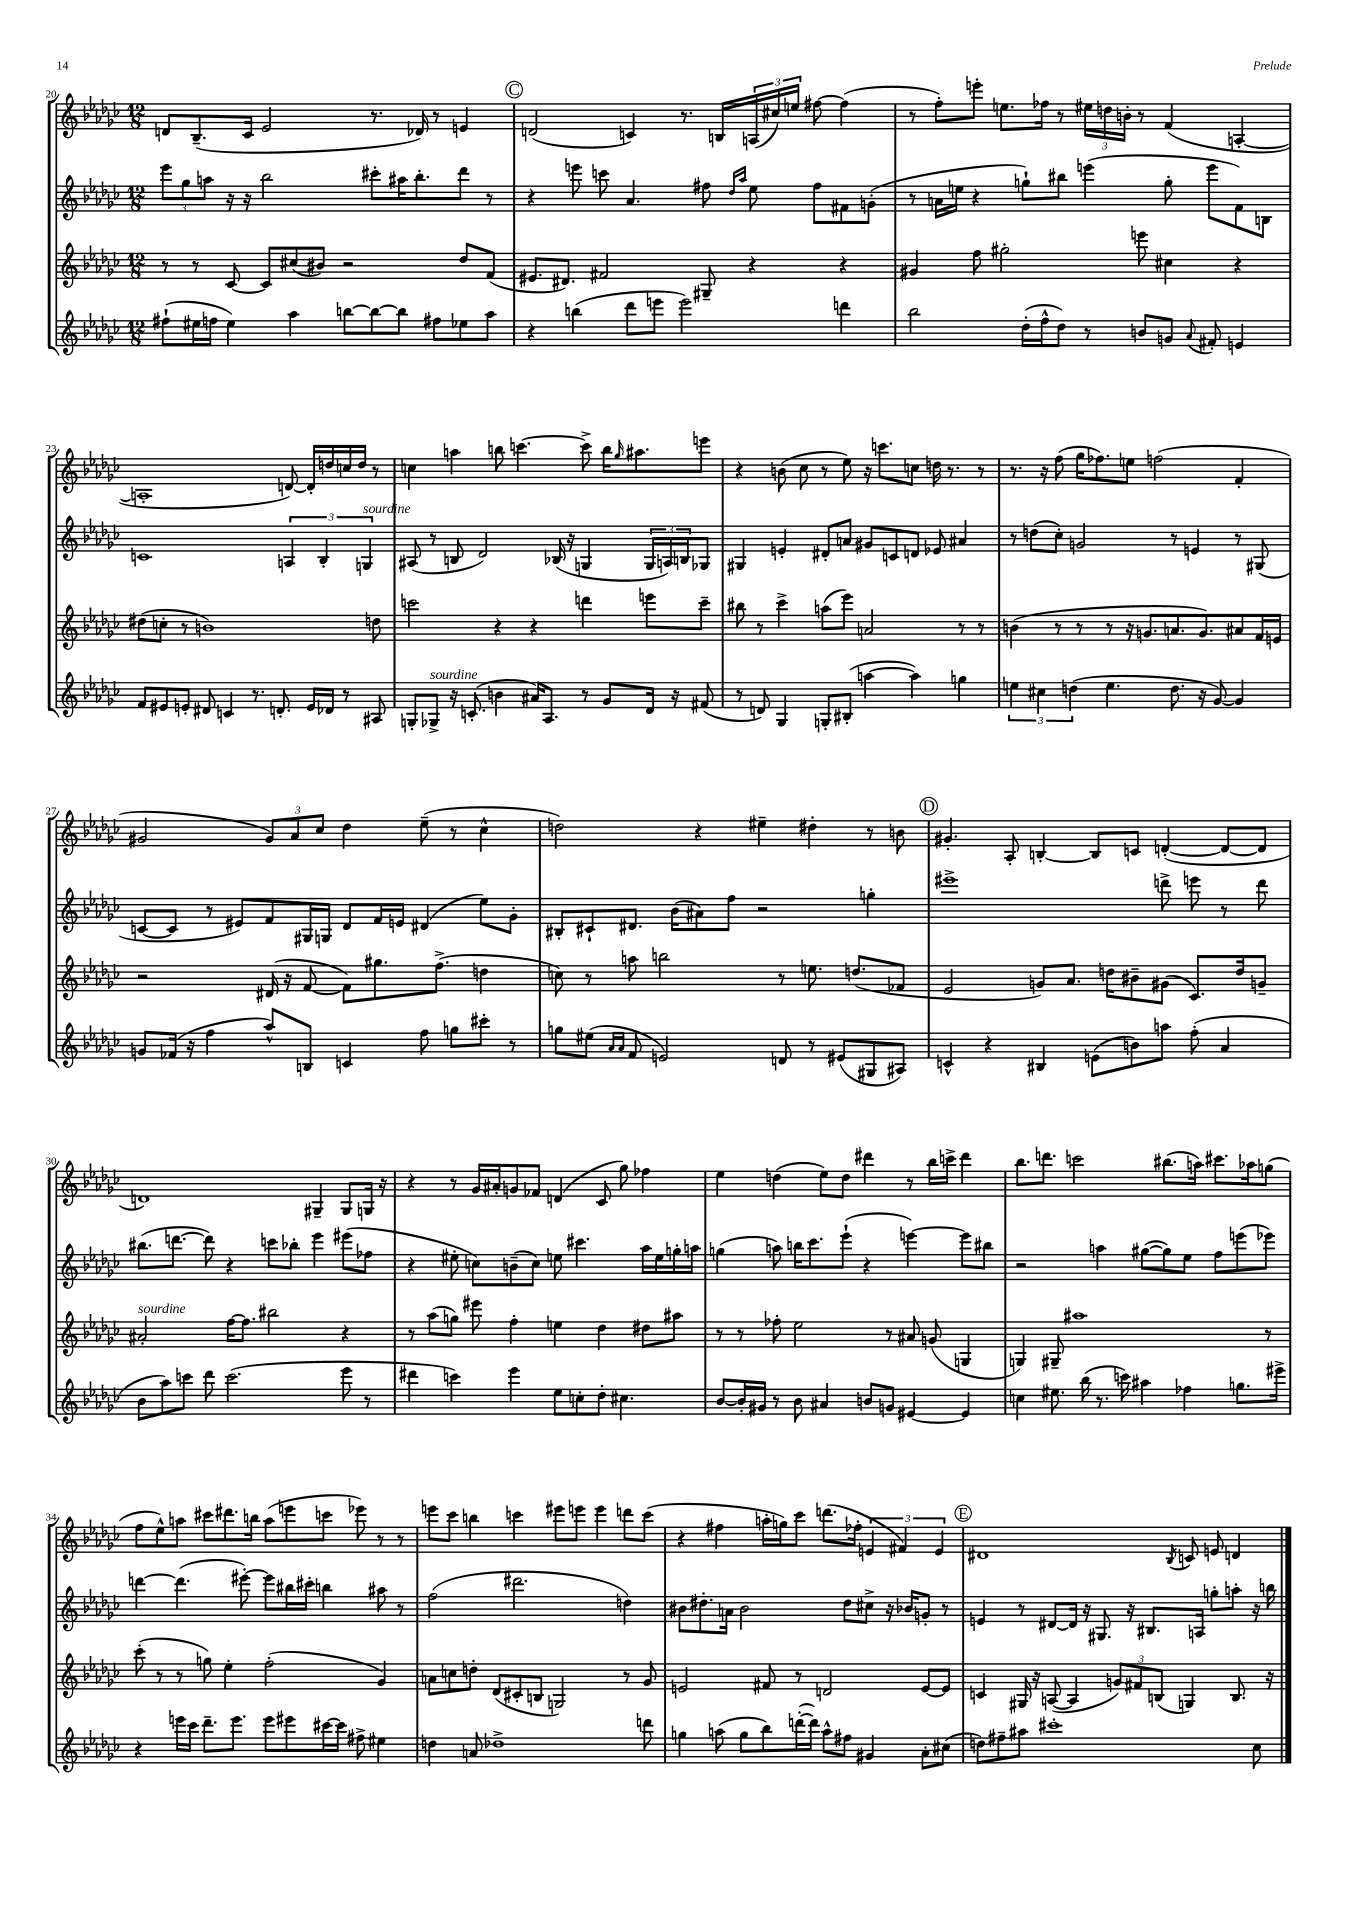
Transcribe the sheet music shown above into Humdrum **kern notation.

**kern	**kern	**kern	**kern
*part4	*part3	*part2	*part1
*staff4	*staff3	*staff2	*staff1
*clefG2	*clefG2	*clefG2	*clefG2
*k[b-e-a-d-g-c-]	*k[b-e-a-d-g-c-]	*k[b-e-a-d-g-c-]	*k[b-e-a-d-g-c-]
*M12/8	*M12/8	*M12/8	*M12/8
=20	=20	=20	=20
(8ff#X`\L	8r	12eee-\L	8dn/L
.	.	12gg-\	.
16ee#X\L	8r	.	(8.B-~/
.	.	12aan\J	.
16ffn\JJ	.	.	.
4ee#\)	[8c-/	16r	.
.	.	16r	16c-/Jk
.	8c-/L]	2bb-\	2e-/
4aa-\	(8cc#X/	.	.
.	8b#X/J)	.	.
[8bbn\L	2r	.	.
8bb\_	.	8ccc#X'\L	8.r
8bb\J]	.	16aa#X\K	.
.	.	8.bb-'\	16d-X/)
8ff#X\L	.	.	8r
8ee-X\	8dd-/L	8ddd-\J	4en/
8aa-\J	(8f/J	8r	.
!!LO:REH:place=s1:t=C
=21	=21	=21	=21
4r	8.e#X/L	4r	(2dn/
.	8.d#X/J)	.	.
(4bbn\	.	8eeen\	.
.	2f#X/	8cccn\	.
8ddd-\L	.	4.a-/	4cn/)
8eeen\J	.	.	.
2eee\)	.	.	8.r
.	8G#X~/	8ff#X\	.
.	.	.	16Bn/LL
.	.	16qqdd-/LL	.
.	.	16qqaa-/JJ	.
.	4r	8ee-\	(24An/
.	.	.	24cc#X/)
.	.	.	24een/JJ
.	.	8ff#\L	[8ff#X\
4dddn\	4r	8f#X\	(4ff#\]
.	.	(8gn'\J	.
=22	=22	=22	=22
2bb-\	4g#X/	8r	8r
.	.	16an\LL	8ff'\L)
.	.	16een\JJ	.
.	8ff\	4r	8eeen'\J
.	2gg#X'\	.	8.een\L
(16dd-'\LL	.	8ggn`\L)	.
16ff^^\J	.	.	16ff-X\Jk
8dd-\J)	.	8bb#X\J	8r
8r	.	(4eeen\	24ee#X\LL
.	.	.	24ddn\
.	.	.	24bn'\JJ
8bn/L	8eeen\	.	8r
8gn/J	4cc#X\	8gg'\	(4f/
8qqa-/	.	.	.
8f#X'/	.	8eee\L	.
4en/	4r	8f\)	[4An'/
.	.	8Bn\J	.
!!LO:LB:g=z
=23	=23	=23	=23
8f/L	(8dd#X\L	1cn	1An']
8e#X/	8ccn'\J	.	.
8en'/J	8r	.	.
8d#X/	1bn)	.	.
4cn/	.	.	.
8.r	.	.	.
8.dn'/	.	.	.
.	.	6An/	[8dn/)
16e/LL	.	.	16d'/LL]
.	.	6B-'/	.
16d-X/JJ	.	.	16ddn/
8r	.	.	16ccn/
.	.	.	16dd/JJ
!	!	!LO:TX:a:i:t=sourdine	!
.	.	6Gn/	.
8A#X/	8ddn\	.	8r
=24	=24	=24	=24
8Gn'/L	2cccn\	(8A#X/	4ccn\
!LO:TX:a:i:t=sourdine	!	!	!
8G-X^/J	.	8r	.
16r	.	8Bn/	4aan\
(8.cn'/	.	.	.
.	.	2d-/)	.
4bn\	4r	.	8bbn\
.	.	.	[4.cccn\
16a#X/KL)	4r	.	.
8.A-/J	.	.	.
.	.	(16B-X/	.
.	.	16r	.
8r	4dddn\	4Gn/	8ccc^\]
8g-/L	.	.	16bb\KL
.	.	.	16qqgg-/
.	.	.	8.aa#X\
16d-/Jk	8eeen\L	24G/LL	.
.	.	24An/)	.
16r	.	.	.
.	.	24Bn/J	.
(8f#X/	8ccc~\J	8G-X/J	8eeen\J
=25	=25	=25	=25
8r	8bb#X\	4G#X/	4r
8dn/)	8r	.	.
4G-/	4ccc-^\	4en'/	(8bn\
.	.	.	8cc-\
8Gn'/L	(8aan\L	8d#X'/L	8r
(8B#X'/J	8eee-\J)	8an/J	8ee-\)
[4aan\	2an/	8g#X/L	16r
.	.	.	8.cccn\L
.	.	8cn/	.
4aa\])	.	8dn/J	8ccn\J
.	.	8e-X/	16ddn\
.	.	.	8.r
4ggn\	8r	4a#X/	.
.	8r	.	8r
=26	=26	=26	=26
6een\	(4bn\	8r	8.r
.	.	(8ddn\L	.
6cc#X\	.	.	.
.	.	.	16r
.	8r	8cc-'\J)	(8ff\
(6ddn\	.	.	.
.	8r	2gn/	16gg-\KL
.	.	.	8.ff-X\)
4.ee\	8r	.	.
.	16r	.	8een\J
.	8.gn/L	.	.
.	.	.	(2ffn\
8.dd\	8.an/	8r	.
.	.	4en/	.
16r	8.g/)	.	.
[8g-/)	.	.	.
4g-/]	8a#X/	8r	4f'/
.	16f/L	(8G#X/	.
.	16en/JJ	.	.
!!LO:LB:g=z
=27	=27	=27	=27
8gn/L	2r	[8cn/L	2g#X/
(16f-X/Jk	.	8c/J]	.
16r	.	.	.
4ff\	.	8r	.
.	.	8e#X/L)	.
8aa-^^/L)	(16d#X/	8f/	12g#/L)
.	16r	.	.
.	.	.	12a-/
8Bn/J	[8f/	16G#X/L	.
.	.	.	12cc-/J
.	.	16Gn/JJ	.
4cn/	8f\L])	8d-/L	4dd-\
.	8.gg#X\	16f/L	.
.	.	16en/JJ	.
8ff\	.	(4d#X/	(8ee-~\
.	(8.ff^\J	.	.
8ggn\L	.	.	8r
8ccc#X'\J	4ddn\	8ee-\L)	4cc-^^\
8r	.	8g-'\J	.
=28	=28	=28	=28
8ggn\L	8ccn\)	8B#X'/L	2ddn\)
(8ee#X\J	8r	8c#X`/	.
16qqa-/LL	.	.	.
16qqa-/JJ	.	.	.
8f/	8aan\	8.d#X/J	.
2en/)	2bbn\	.	.
.	.	(16b-\KL	.
.	.	8a#X\)	4r
.	.	8ff\J	.
.	.	2r	4ee#X~\
8dn/	8r	.	.
8r	8.een\	.	4dd#X'\
(8e#X/L	.	.	.
.	(8.ddn/L	.	.
8G#X/	.	4ggn'\	8r
8A#X/J)	8f-X/J	.	8bn\
!!LO:REH:place=s1:t=D
=29	=29	=29	=29
4cn^^/	2e-/	1eee#X^	4.g#X'/
4r	.	.	.
.	.	.	8A-'/
4B#X/	8gn/L)	.	[4Bn'/
.	8.a-/J	.	.
(8en\L	.	.	8B/L]
.	16ddn\KL	.	.
8bn\)	8b#X~\	.	8cn/J
8aan\J	(8g#X\J	8dddn^\	([4dn'/
(8ff'\	8.c-/L)	8eeen\	.
4a-/	.	8r	8d/L_
.	16dd/k	.	.
.	8gn~/J	8ddd\	8d/J]
!!LO:LB:g=z
=30	=30	=30	=30
!	!LO:TX:a:i:t=sourdine	!	!
8b-\L	2a#X'/	(8.bb#X\L	1dn)
8aa-\)	.	.	.
.	.	[8.dddn\J	.
8cccn\J	.	.	.
8ddd-\	.	8ddd\])	.
(2.ccc\	[16ff\KL	4r	.
.	8.ff\J]	.	.
.	2bb#X\	8cccn\L	.
.	.	8bb-X'\J	.
.	.	4eee-\	4G#X~/
8eee-\	4r	(8eee#X\L	8G#/L
8r	.	8ff-X\J	16Gn/Jk
.	.	.	16r
=31	=31	=31	=31
4ddd#X\	8r	4r	4r
.	(8aa-\L	.	.
4cccn\)	8ggn\J)	8ee#X'\	8r
.	8eee#X\	8ccn\L)	16g-/LL
.	.	.	16a#X'/J
4eee-\	4ff'\	(8bn~\	8gn/
.	.	8cc\J)	8f-X/J
8ee-\L	4een\	8een\	(4dn/
8ccn'\	.	4.ccc#X\	.
8dd-'\J	4dd-\	.	8c-/
4.cc#X\	.	.	8gg-\)
.	8dd#X\L	16aa-\LL	4ff-X\
.	.	16ee\	.
.	8aa#X\J	16ggn'\	.
.	.	16aan\JJ	.
=32	=32	=32	=32
[8b-/L	8r	(4ggn\	4ee-\
16b-'/L]	8r	.	.
16g#X/JJ	.	.	.
8r	8ff-X'\	8aan\)	(4ddn\
8b-\	2ee-\	16bbn\KL	.
.	.	8.ccc-\	.
4a#X/	.	.	8ee-\L)
.	.	(8eee-`\J	8dd\J
8bn/L	.	4r	4ddd#X\
8gn/J	8r	.	.
[4e#X/	8a#X/	[4eeen\)	8r
.	(8gn/	.	16bb-\LL
.	.	.	16cccn^\JJ
4e#/]	4Gn/	8eee\L]	4ddd#\
.	.	8bb#X\J	.
=33	=33	=33	=33
4ccn\	4Gn/)	2r	8.bb-\L
.	.	.	8.dddn\J
8.ee#X\	8G#X~/	.	.
.	1aa#X	.	2cccn\
(16bb-\	.	.	.
8.r	.	4aan\	.
16cccn\)	.	.	.
4aa#X\	.	([8gg#X\L	.
.	.	8gg#\])	(8.bb#X\L
4ff-X\	.	8ee-\J	.
.	.	.	16aan\Jk)
.	.	8ff\L	8.ccc#X\L
8.ggn\L	.	(8eeen\	.
.	.	.	16aa-X\k
.	8r	8eee-X\J)	(8ggn\J
16eee#X^\Jk	.	.	.
!!LO:LB:g=z
=34	=34	=34	=34
4r	(8ccc-'\	[4dddn\	8ff\L
.	8r	.	8ee-^^\)
16eeen\LL	8r	(4.ddd\]	8aan\J
16ccc-\JJ	.	.	.
8.ddd-~\L	8ggn\)	.	8ccc#X\L
.	4ee-'\	.	8.ddd#X\
8.eee\J	.	.	.
.	.	[8eee#X'\)	.
.	.	.	16bbn\Jk
8eee\L	(2ff'\	8eee#\L]	(8aa\L
8eee#X\	.	16bb#X\L	8eeen\
.	.	16ccc#X'\JJ	.
[16ccc#X\L	.	4bbn\	8cccn\J
16ccc#\JJ]	.	.	.
8ff#X^\	.	.	8eee-X\)
4ee#X\	4g-/)	8aa#X\	8r
.	.	8r	8r
=35	=35	=35	=35
4ddn\	8an\L	(2ff\	8eeen\L
.	8ccn\	.	8ccc-\J
8an/	8ddn'\J	.	4bbn\
1dd-X^	(8d-/L	.	.
.	8c#X'/	2.ddd#X\	4cccn\
.	8Bn/J	.	.
.	2Gn/)	.	8eee#X\L
.	.	.	8eeen\J
.	.	.	4eee\
.	8r	4ddn\)	8dddn\L
8dddn\	8g-/	.	(8ccc\J
=36	=36	=36	=36
4ggn\	2en/	8b#X\L	4r
.	.	8.dd#X'\	.
(8aan\	.	.	4ff#X\
.	.	16an\Jk	.
8gg\L	.	2b#\	.
8bb-\)	8f#X/	.	16aan'\LL
.	.	.	16ggn\J)
([16dddn'\L	8r	.	8ccc-\J
16ddd\JJ])	.	.	.
8aa^^\L	2dn/	.	(8.dddn\L
8ff#X\J	.	8dd#\L	.
.	.	.	16ff-X'\Jk
4g#X/	.	8cc#X^\J	6en/
.	.	16r	.
.	.	.	6f#X/)
.	.	16b-X/KL	.
8a-'\L	[8e/L	8gn'/J	.
.	.	.	6e/
(8cc#X\J	8e/J]	8r	.
!!LO:REH:place=s1:t=E
=37	=37	=37	=37
8ddn\L)	4cn/	4en/	1d#X
8ff#X~\	.	.	.
8aa#X\J	16G#X/	8r	.
.	16r	.	.
1ccc#X'	([8An/	[8d#X/L	.
.	4A/]	16d#/Jk]	.
.	.	16r	.
.	.	8.G#X/	.
.	12gn/L)	.	.
.	.	16r	.
.	12f#X/	.	.
.	.	8.B#X/L	.
.	(12Bn/J	.	.
.	.	.	8qB-/
.	4Gn/)	.	8cn/
.	.	16An/Jk	.
.	.	8ggn'\L	8en/
.	8.B/	8aan'\J	4dn/
8cc-\	.	16r	.
.	16r	16bbn\	.
==	==	==	==
*-	*-	*-	*-
